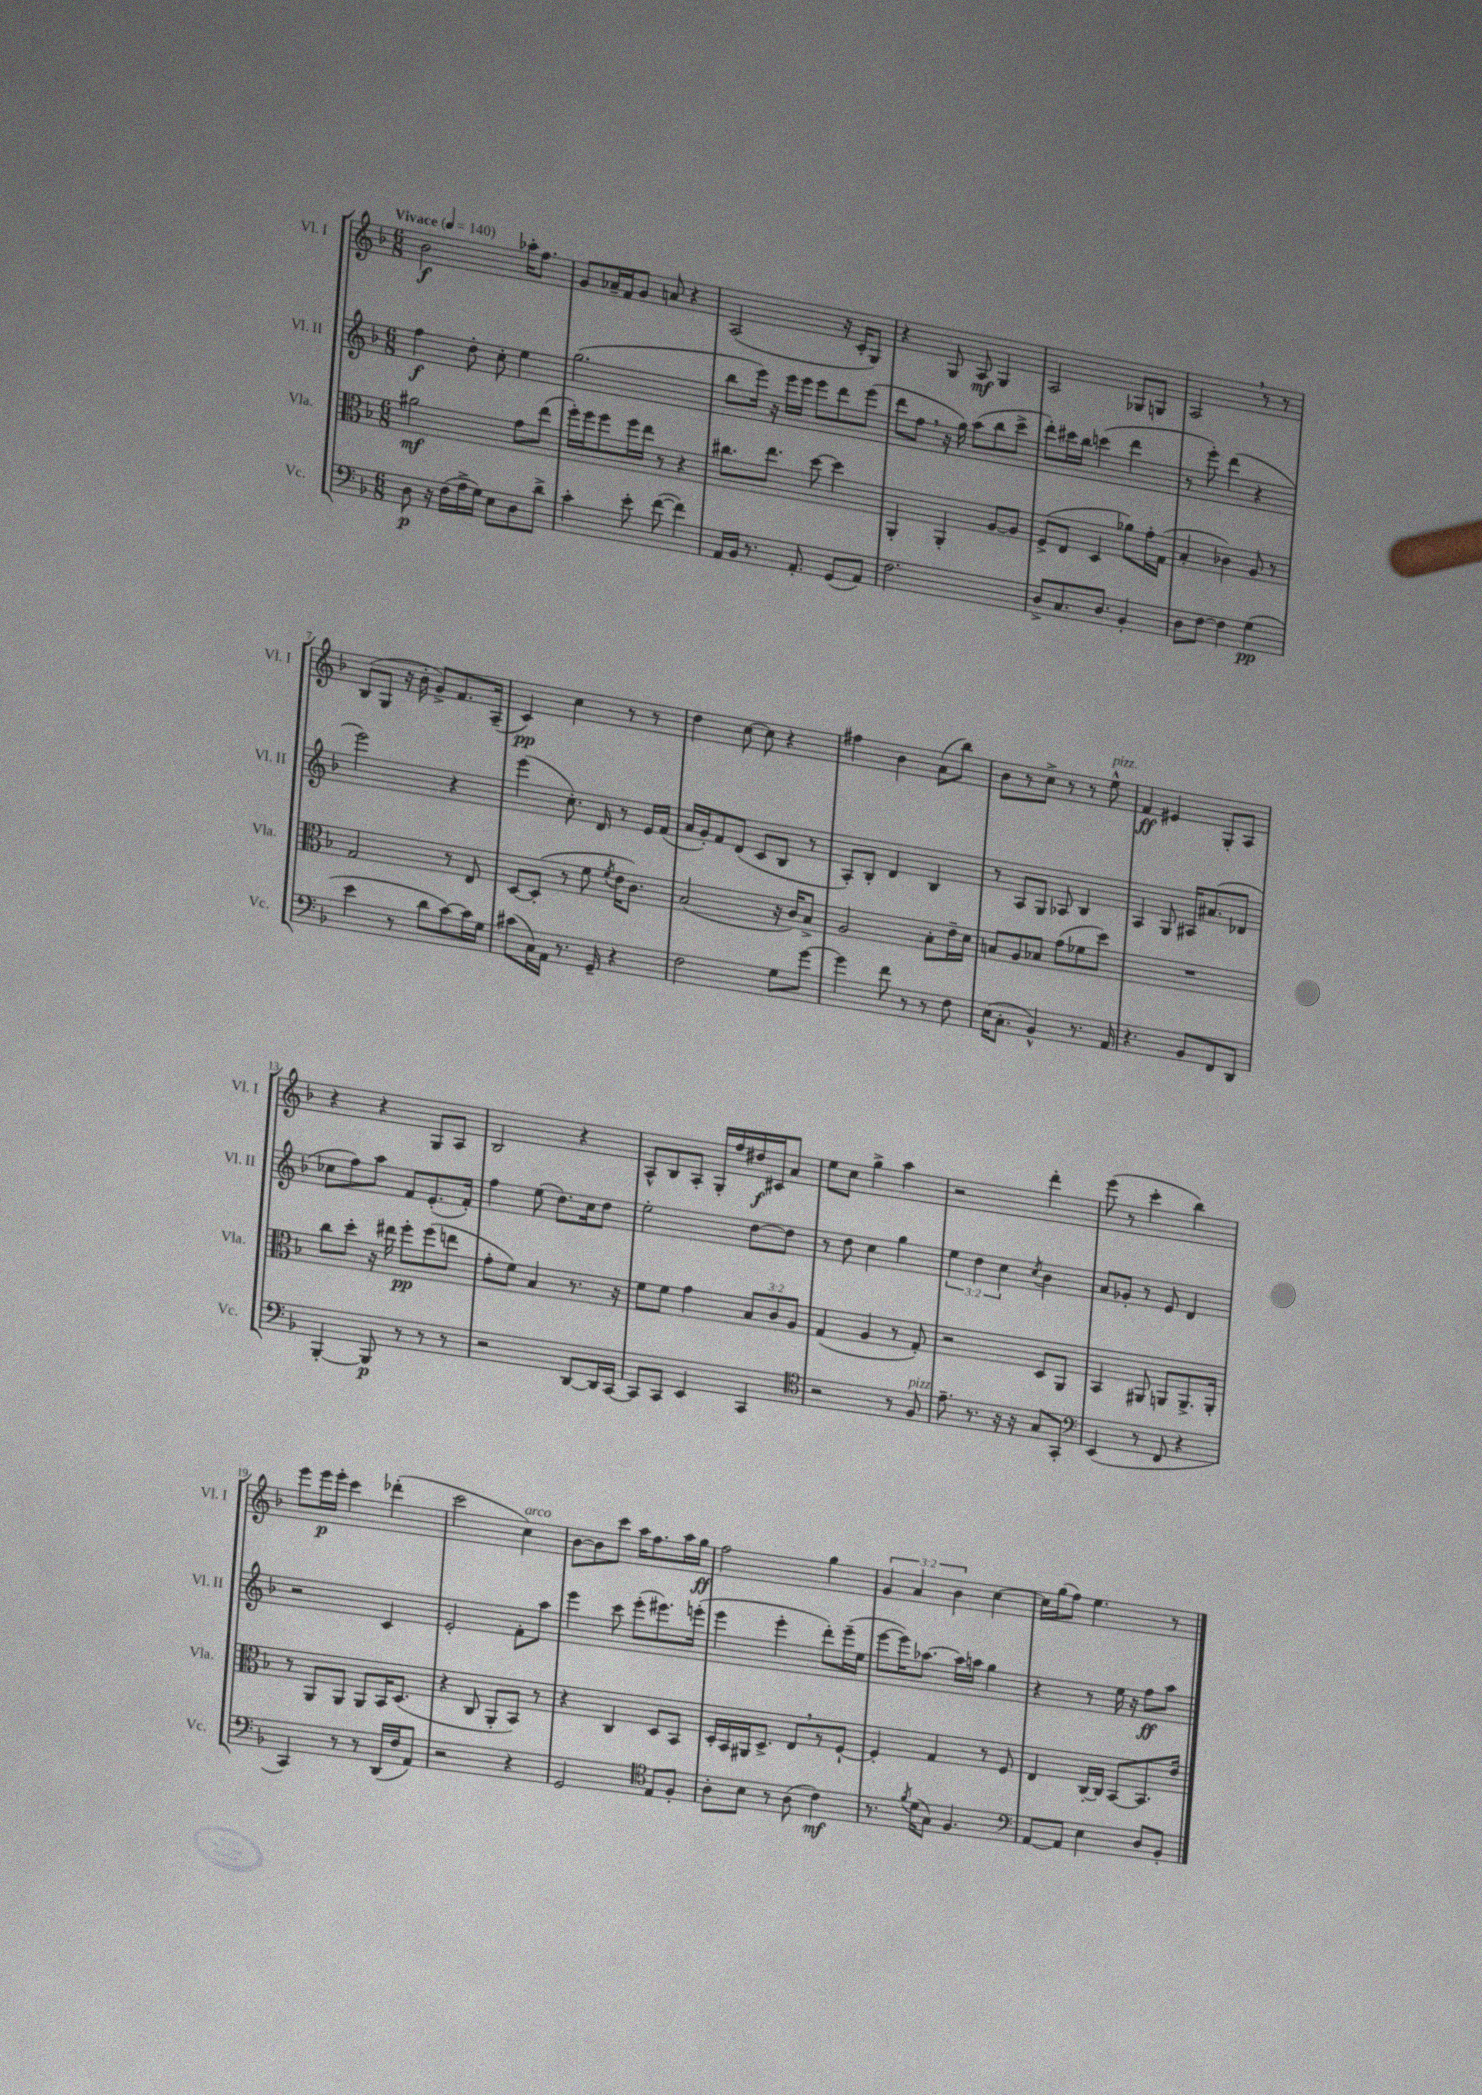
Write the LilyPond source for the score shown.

<<
\new StaffGroup <<
\new Staff = "s0" \with { instrumentName = "Vl. I" shortInstrumentName = "Vl. I" } {
    \clef treble \key f \major \numericTimeSignature \time 6/8 \override Staff.TupletNumber.text = #tuplet-number::calc-fraction-text \tempo "Vivace" 4 = 140
    \autoBeamOff bes'2\f aes''16[-. f''8.] |
    g'8[ aes'16-- f'16 g'8] a'8 r4 |
    a2( r16 c'16[-. g8]) |
    r4 g8 a8\mf g4 |
    a2 ges8[ g8] |
    a2 \breathe r8 r8 |
    bes8[( g8] r16 bes'16-. g'8[->) f'8. a16]--( |
    c'4\pp) c''4 r8 r8 |
    d''4 c''8~ c''8 r4 |
    fis''4 bes'4 a'8[( bes''8]) |
    bes'8[ r8 c''8]-> r8 r8 e''8-^^\markup { \italic "pizz." } |
    f'4\ff eis'4 g8[-. a8] |
    r4 r4 g8[ a8] |
    bes2 r4 |
    a8[-^ bes8 a8]-. g16[-. f''16 dis''16\f cis'16 a'8] |
    e''8[ c''8] g''4-> a''4 |
    r2 d'''4-. |
    e'''8( r8 c'''4-. bes''4) |
    e'''8[ e'''16\p e'''16]-. c'''4 des'''4-.( |
    c'''2 c''4^\markup { \italic "arco" }) |
    bes'8[~ bes'8 c'''8] a''16[ f''8. a''16 g''16]\ff |
    f''2 g''4 |
    \tuplet 3/2 { g'4 a'4 bes'4 } c''4~ |
    c''16[ g''16( f''8]) e''4. r8 \bar "|." |
}
\new Staff = "s1" \with { instrumentName = "Vl. II" shortInstrumentName = "Vl. II" } {
    \clef treble \key f \major \numericTimeSignature \time 6/8 \override Staff.TupletNumber.text = #tuplet-number::calc-fraction-text
    \autoBeamOff f''4\f d''8-. c''8-. e''4 |
    g''2.( |
    bes''8[ e'''16]) r16 e'''16[ e'''16] e'''8[ d'''8 e'''8]( |
    d'''8[ f''8] \breathe r16 g''16) a''8[( bes''8 c'''8]-> |
    d'''8[-.) cis'''16 bes''16] c'''4( d'''4 |
    r8 e'''8-.) d'''4( r4 |
    e'''2) r4 |
    e'''4( c''8.-.) d'16 r8 e'16[ f'16]( |
    a'16[ g'16-.) f'8 d'8]( c'8[ bes8] r8 |
    a8[-.) bes8]-. d'4 bes4 |
    r8 a8[ g8] aes8 bes4 |
    a4 g8 ais16[ ais'8.( des'8] |
    ces''8[ f''8) a''8] f'8[ e'8.-.( f'16]-.) |
    f''4 e''8( d''8.[) c''16 d''8] |
    e''2-. d''8[~ d''8] |
    r8 d''8 c''4 g''4 |
    \tuplet 3/2 { e''4 d''4 c''4 } \acciaccatura { c''8 } bes'4 |
    a'8[ ges'8]-. r8 e'8 d'4 |
    r2 c'4 |
    e'2-. f'8[-. a''8] |
    e'''4 c'''8 e'''8[-.( eis'''8.) e'''16]-.( |
    e'''4 e'''4-. d'''8[-.) e'''16--( e''16] |
    e'''8[~ e'''16) aes''8.]~ aes''16[ a''16] g''4 |
    r4 r8 e''16 r16 f''8[\ff a''8] \bar "|." |
}
\new Staff = "s2" \with { instrumentName = "Vla." shortInstrumentName = "Vla." } {
    \clef alto \key f \major \numericTimeSignature \time 6/8 \override Staff.TupletNumber.text = #tuplet-number::calc-fraction-text
    \autoBeamOff ais'2\mf g'8[ e''8]( |
    f''16[-.) f''16 f''8 f''16 e''16] r8 r4 |
    cis''8.[ e''8.] d''8~ d''4 |
    a,4-. a,4-. a8[~ a8] |
    f8[->( e8] d4 aes'8[) g'16-. g16]( |
    bes4-. ces'4) a8 r8 |
    g2 r8 e8 |
    d8[~ d8]-.( r8 f'8 \acciaccatura { f'8 } e'16[ c'8.]) |
    bes2( r16 c'16[) bes8]-> |
    a2 bes8[-. e'16-- d'16] |
    b8[ a8 bes8] g'8[( fes'8 d''8]) |
    R2. |
    c''8[ d''8]-. r16 eis''16 f''8[-.\pp f''8( e''8] |
    g'8[-. f'8]) bes4 r8. r16 |
    f'8[ f'8] g'4 \tuplet 3/2 { bes8[ c'8 a8] } |
    g4( a4 r8 g8-.) |
    r2 d8[ a,8] |
    bes,4 ais,8 a,8[ a,8.-> a,16]-. |
    r8 a,8[ a,8] a,8[ bes,16 d8.]( |
    r4 c8 a,8[-. bes,8]) r8 |
    r4 c4 d8[ bes,8] |
    d16[-. bes,16 ais,16 d8.]-> e8[ \breathe r8 f8]~-! |
    f4-. g4 r8 f8 |
    e4 c16[~-. c16] bes,8[~ bes,8. e'16] \bar "|." |
}
\new Staff = "s3" \with { instrumentName = "Vc." shortInstrumentName = "Vc." } {
    \clef bass \key f \major \numericTimeSignature \time 6/8
    \autoBeamOff d8\p r16 f16[( a16-> g16]) e8[ d8 d'8]-> |
    c'4-. e'8-. f'8~( f'4) |
    a,16[ bes,16] r8. a,8.-. g,8[( a,8]) |
    f2. |
    d8[-> c8. d8.] bes,4-. |
    d8[ f8]~ f4 g4\pp( |
    e'4 r8 d'8[ c'8~) c'16 g16] |
    cis'8[( c16) a,16] r8. g,16-- r4 |
    f2 g8[ g'8]~ |
    g'4 f'8 r8 r8 f8 |
    e16[( c8.]-. bes,4-^) r8. a,16 |
    r4. bes,8[ f,8 d,8] |
    bes,,4~-. bes,,8\p r8 r8 r8 |
    r2 d,8[~ d,16 c,16]~ |
    c,8[ c,8] e,4 c,4 |
    \clef tenor r2 r8 f8^\markup { \italic "pizz." } |
    e'8.-- r8. r16 r16 g8[ g,8]-. |
    \clef bass e,4( r8 f,8 r4 |
    c,4) r8 r8 d,16[( f16 a,8]) |
    r2 r4 |
    g,2 \clef tenor e8[ f8]-. |
    a8[-. bes8] r8 a8( c'4\mf) |
    r8. \acciaccatura { f'8 } d'16[( g8]) f4. |
    \clef bass a,8[~ a,8] e4 d8[ bes,8]-. \bar "|." |
}
>>
>>
